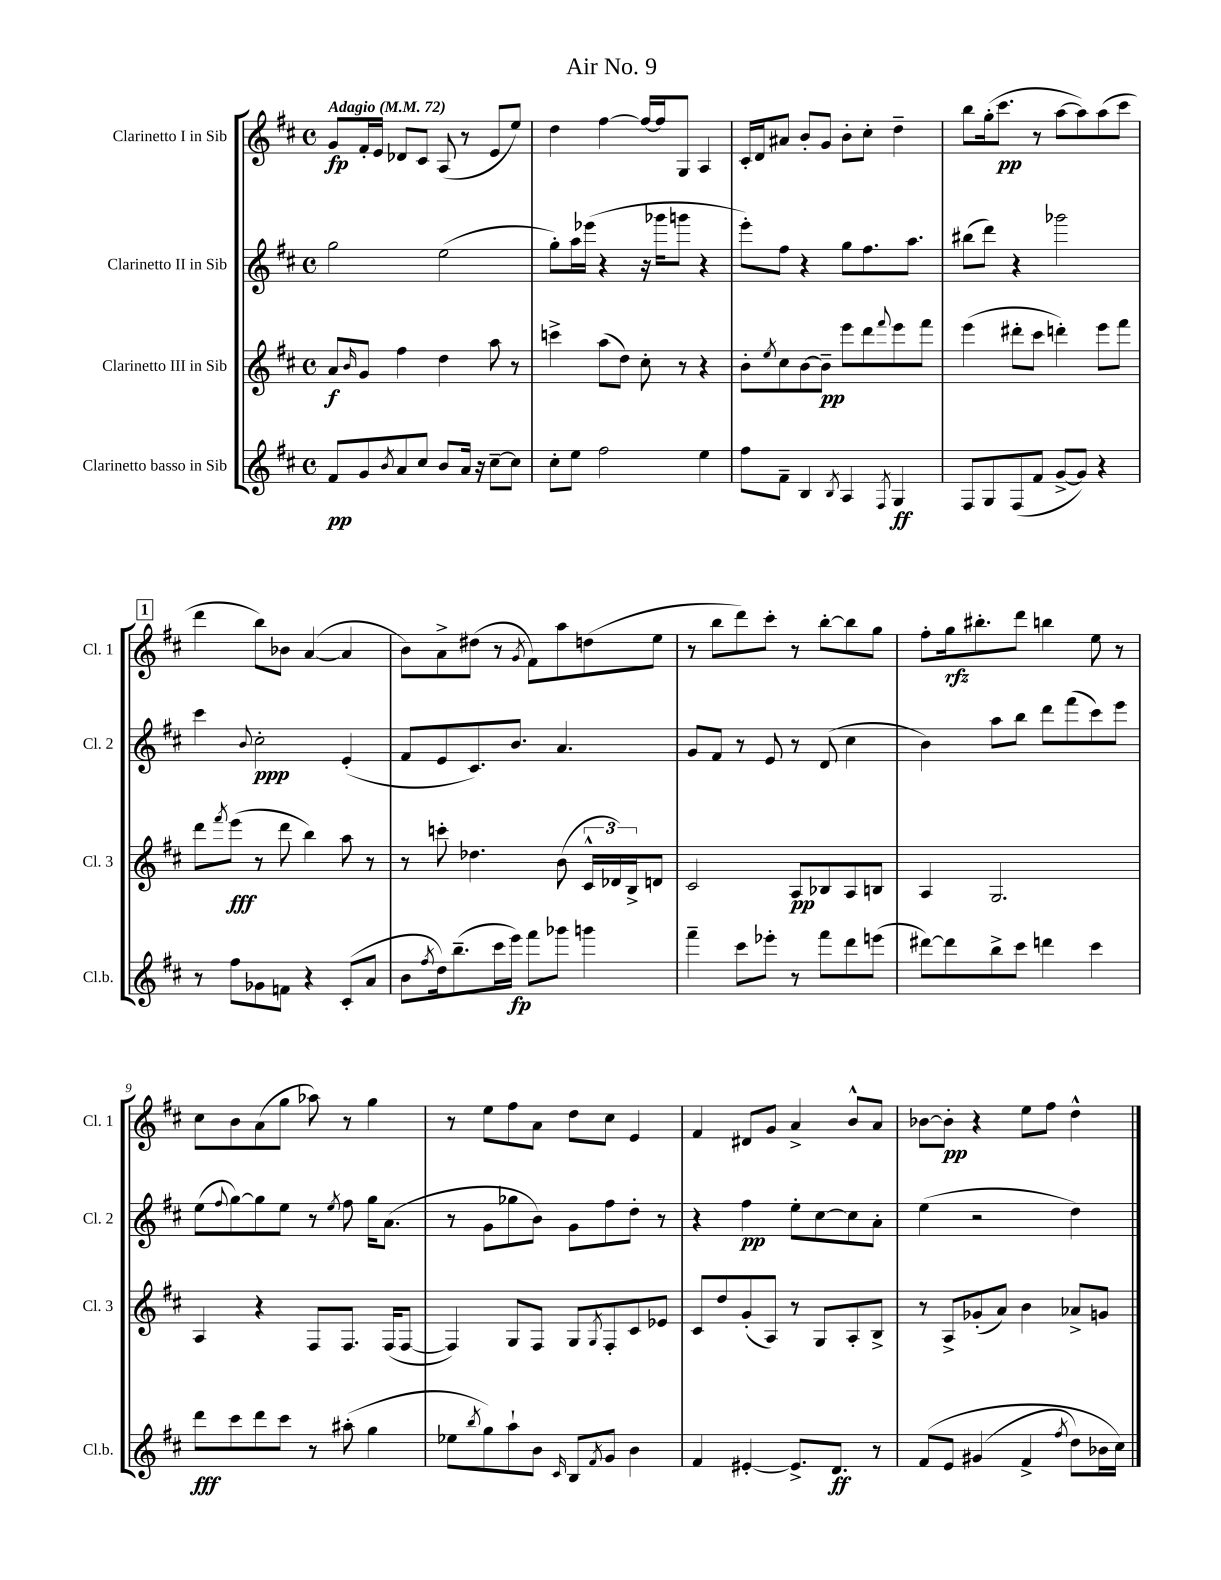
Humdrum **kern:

**kern	**dynam	**kern	**dynam	**kern	**dynam	**kern	**dynam
*part4	*part4	*part3	*part3	*part2	*part2	*part1	*part1
*staff4	*staff4	*staff3	*staff3	*staff2	*staff2	*staff1	*staff1
*I"Clarinetto basso in Sib	*	*I"Clarinetto III in Sib	*	*I"Clarinetto II in Sib	*	*I"Clarinetto I in Sib	*
*I'Cl.b.	*	*I'Cl. 3	*	*I'Cl. 2	*	*I'Cl. 1	*
*clefG2	*	*clefG2	*	*clefG2	*	*clefG2	*
*k[f#c#]	*	*k[f#c#]	*	*k[f#c#]	*	*k[f#c#]	*
*M4/4	*	*M4/4	*	*M4/4	*	*M4/4	*
*met(c)	*	*met(c)	*	*met(c)	*	*met(c)	*
*MM72	*	*MM72	*	*MM72	*	*MM72	*
=1	=1	=1	=1	=1	=1	=1	=1
!	!	!	!	!	!	!LO:TX:a:B:t=Adagio	!
8f#/L	pp	8a/L	f	2gg\	.	8g/L	fp
.	.	16qqb/	.	.	.	.	.
8g/	.	8g/J	.	.	.	16f#'/L	.
.	.	.	.	.	.	16e/JJ	.
8qb/	.	.	.	.	.	.	.
8a/	.	4ff#\	.	.	.	8d-X/L	.
8cc#/J	.	.	.	.	.	8c#/J	.
8b/L	.	4dd\	.	(2ee\	.	(8A/	.
16a/Jk	.	.	.	.	.	8r	.
16r	.	.	.	.	.	.	.
[8cc#~\L	.	8aa\	.	.	.	8e/L	.
8cc#\J]	.	8r	.	.	.	8ee/J)	.
=2	=2	=2	=2	=2	=2	=2	=2
8cc#'\L	.	4cccn^\	.	8gg'\L)	.	4dd\	.
8ee\J	.	.	.	16aa\L	.	.	.
.	.	.	.	(16eee-X\JJ	.	.	.
2ff#\	.	(8aa\L	.	4r	.	[4ff#\	.
.	.	8dd\J)	.	.	.	.	.
.	.	8cc#'\	.	16r	.	16ff#/LL_	.
.	.	.	.	16ggg-X\KL	.	16ff#/J]	.
.	.	8r	.	8gggn\J	.	8G/J	.
4ee\	.	4r	.	4r	.	4A/	.
=3	=3	=3	=3	=3	=3	=3	=3
8ff#\L	.	8b'\L	.	8eee'\L)	.	16c#'/LL	.
.	.	.	.	.	.	16d/J	.
.	.	8qee/	.	.	.	.	.
8f#~\J	.	8cc#\	.	8ff#\J	.	8a#X/J	.
4B/	.	[8b\	.	4r	.	8b'/L	.
.	.	8b~\J]	pp	.	.	8g/J	.
8qB/	.	.	.	.	.	.	.
4A/	.	8eee\L	.	8gg\L	.	8b'\L	.
.	.	8ddd\	.	8.ff#\	.	8cc#'\J	.
8qF#/	.	8qqfff#/	.	.	.	.	.
4G/	ff	8eee\	.	.	.	4dd~\	.
.	.	.	.	8.aa\J	.	.	.
.	.	8fff#\J	.	.	.	.	.
=4	=4	=4	=4	=4	=4	=4	=4
8F#/L	.	(4eee\	.	(8bb#X\L	.	8bb\L	.
8G/	.	.	.	8ddd\J)	.	(16gg'\k	.
.	.	.	.	.	.	8.ccc#\J	pp
(8F#/	.	8ddd#X'\L	.	4r	.	.	.
8f#/J	.	8ccc#\J	.	.	.	8r	.
[8g^/L	.	4dddn'\)	.	2ggg-X\	.	[8aa\L	.
8g/J])	.	.	.	.	.	8aa\])	.
4r	.	8eee\L	.	.	.	(8aa\	.
.	.	8fff#\J	.	.	.	8ccc#\J	.
!!LO:LB:g=z
!!LO:REH:place=s1:t=1
=5	=5	=5	=5	=5	=5	=5	=5
8r	.	8ddd\L	.	4ccc#\	.	4ddd\	.
.	.	8qfff#/	.	.	.	.	.
8ff#\L	.	(8eee\J	fff	.	.	.	.
.	.	.	.	8qqb/	.	.	.
8g-X\	.	8r	.	2cc#'\	ppp	8bb\L)	.
8fn\J	.	8ddd\	.	.	.	8b-X\J	.
4r	.	4bb\)	.	.	.	([4a/	.
(8c#'/L	.	8aa\	.	(4e'/	.	4a/]	.
8a/J	.	8r	.	.	.	.	.
=6	=6	=6	=6	=6	=6	=6	=6
8b\L	.	8r	.	8f#/L	.	8b\L)	.
8qff#/	.	.	.	.	.	.	.
16dd\k)	.	8cccn'\	.	8e/	.	8a^\	.
(8.bb~\	.	.	.	.	.	.	.
.	.	4.dd-X\	.	8.c#/)	.	(8dd#X\J	.
16ccc#\L	.	.	.	.	.	8r	.
16eee\JJ)	fp	.	.	8.b/J	.	.	.
.	.	.	.	.	.	8qg/	.
8fff#\L	.	.	.	.	.	8f#\L)	.
8ggg-X\J	.	(8b\	.	4.a/	.	8aa\	.
4gggn\	.	24c#^^/LL	.	.	.	(8ddn\	.
.	.	24d-X/)	.	.	.	.	.
.	.	24B^/J	.	.	.	.	.
.	.	8dn/J	.	.	.	8ee\J	.
=7	=7	=7	=7	=7	=7	=7	=7
4fff#~\	.	2c#/	.	8g/L	.	8r	.
.	.	.	.	8f#/J	.	8bb\L	.
8ccc#\L	.	.	.	8r	.	8ddd\)	.
8eee-X'\J	.	.	.	8e/	.	8ccc#'\J	.
8r	.	8A/L	pp	8r	.	8r	.
8fff#\L	.	8B-X/	.	(8d/	.	[8bb'\L	.
8ddd\	.	8A/	.	4cc#\	.	8bb\]	.
(8eeen\J	.	8Bn/J	.	.	.	8gg\J	.
=8	=8	=8	=8	=8	=8	=8	=8
[8ddd#X\L)	.	4A/	.	4b\)	.	8ff#'\L	.
8ddd#\]	.	.	.	.	.	16gg\k	rfz
.	.	.	.	.	.	8.bb#X'\	.
8bb^\	.	2.G/	.	8aa\L	.	.	.
8ccc#\J	.	.	.	8bb\J	.	8ddd\J	.
4dddn\	.	.	.	8ddd\L	.	4bbn\	.
.	.	.	.	(8fff#\	.	.	.
4ccc#\	.	.	.	8ccc#\)	.	8ee\	.
.	.	.	.	8eee\J	.	8r	.
!!LO:LB:g=z
=9	=9	=9	=9	=9	=9	=9	=9
8ddd\L	fff	4A/	.	(8ee\L	.	8cc#\L	.
.	.	.	.	8qqff#/	.	.	.
8ccc#\	.	.	.	[8gg\)	.	8b\	.
8ddd\	.	4r	.	8gg\]	.	(8a\	.
8ccc#\J	.	.	.	8ee\J	.	8gg\J	.
8r	.	8F#/L	.	8r	.	8aa-X\)	.
.	.	.	.	8qee/	.	.	.
(8aa#X'\	.	8.F#/J	.	8ff#\	.	8r	.
4gg\	.	.	.	16gg\KL	.	4gg\	.
.	.	(16F#/KL	.	(8.a\J	.	.	.
.	.	[8F#/J	.	.	.	.	.
=10	=10	=10	=10	=10	=10	=10	=10
8ee-X\L	.	4F#/])	.	8r	.	8r	.
8qbb/	.	.	.	.	.	.	.
8gg\)	.	.	.	8g\L	.	8ee\L	.
8aa`\	.	8G/L	.	8gg-X\	.	8ff#\	.
8b\J	.	8F#/J	.	8b\J)	.	8a\J	.
16qqc#/	.	.	.	.	.	.	.
8B/L	.	8G/L	.	8g\L	.	8dd\L	.
8qf#/	.	8qG/	.	.	.	.	.
8g/J	.	8F#'/	.	8ff#\	.	8cc#\J	.
4b\	.	8c#/	.	8dd'\J	.	4e/	.
.	.	8e-X/J	.	8r	.	.	.
=11	=11	=11	=11	=11	=11	=11	=11
4f#/	.	8c#/L	.	4r	.	4f#/	.
.	.	8dd/	.	.	.	.	.
[4e#X'/	.	(8g'/	.	4ff#\	pp	8d#X/L	.
.	.	8A/J)	.	.	.	8g/J	.
8.e#^/L]	.	8r	.	8ee'\L	.	4a^/	.
.	.	8G/L	.	[8cc#\	.	.	.
8.d/J	ff	.	.	.	.	.	.
.	.	8A'/	.	8cc#\]	.	8b^^/L	.
8r	.	8B^/J	.	8a'\J	.	8a/J	.
=12	=12	=12	=12	=12	=12	=12	=12
(8f#/L	.	8r	.	(4ee\	.	[8b-X\L	.
8e/J	.	8A^/L	.	.	.	8b-'\J]	pp
(4g#X/	.	(8g-X'/	.	2r	.	4r	.
.	.	8a/J)	.	.	.	.	.
4f#^/	.	4b\	.	.	.	8ee\L	.
.	.	.	.	.	.	8ff#\J	.
8qff#/	.	.	.	.	.	.	.
8dd\L)	.	8a-X^/L	.	4dd\)	.	4dd^^\	.
16b-X\L	.	8gn/J	.	.	.	.	.
16cc#\JJ)	.	.	.	.	.	.	.
==	==	==	==	==	==	==	==
*-	*-	*-	*-	*-	*-	*-	*-
